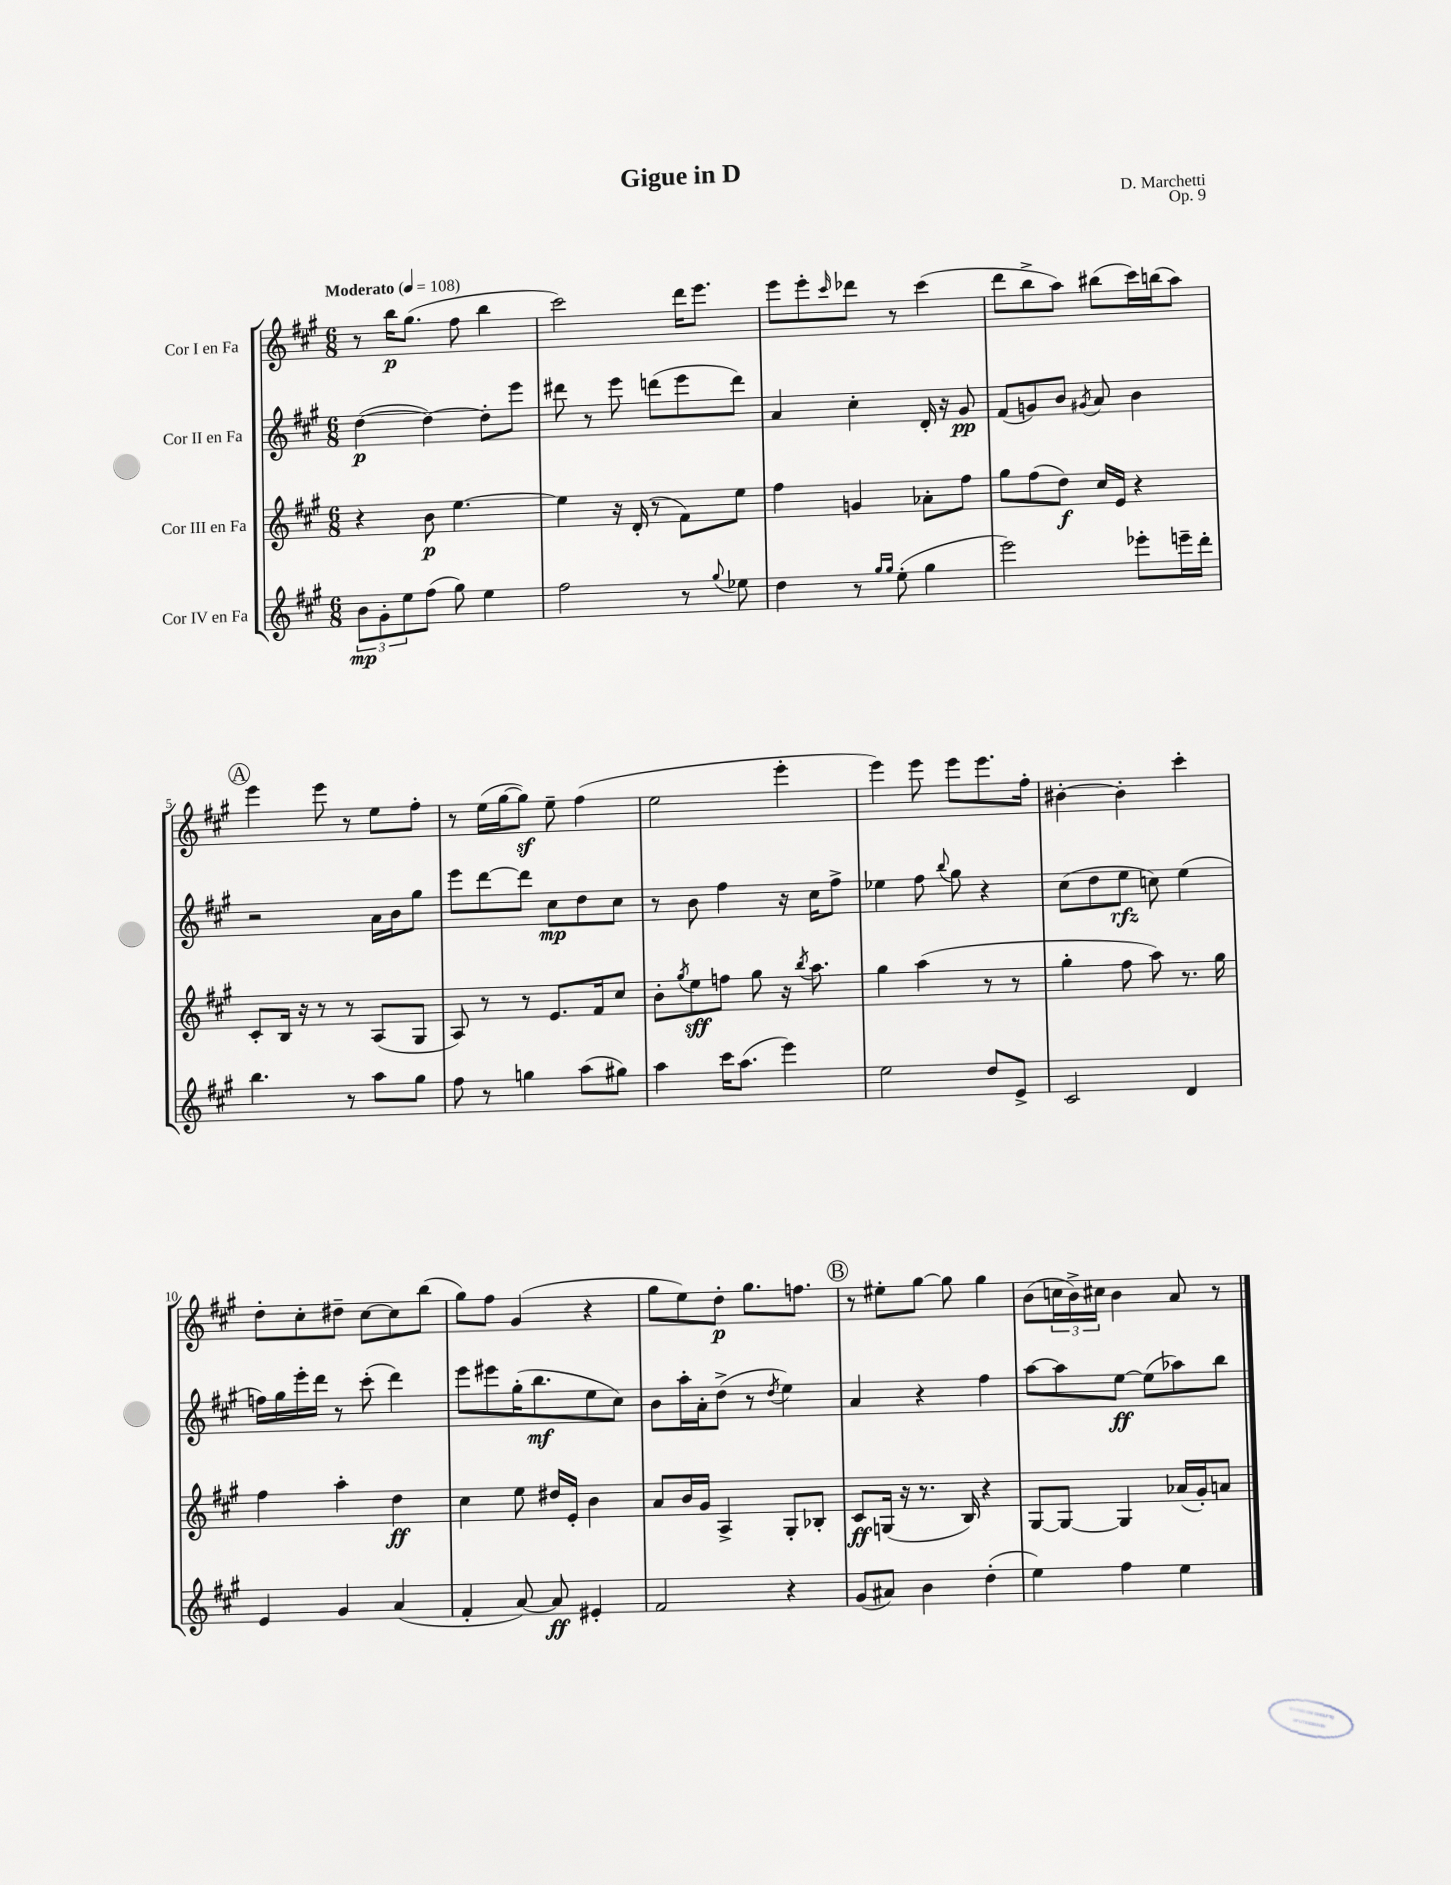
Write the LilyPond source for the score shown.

\header { title = "Gigue in D" composer = "D. Marchetti" opus = "Op. 9" }
<<
\new StaffGroup <<
\new Staff = "s0" \with { instrumentName = "Cor I en Fa" } {
    \clef treble \key a \major \numericTimeSignature \time 6/8 \tempo "Moderato" 4 = 108
    r8 b''16\p gis''8.( fis''8 b''4 |
    cis'''2) d'''16 e'''8. |
    e'''8 e'''8-. \grace { cis'''16 } des'''8 r8 cis'''4( |
    d'''8 b''8-> a''8) bis''8( cis'''16) b''16( a''8) |
    \mark \markup { \circle "A" } e'''4 e'''8 r8 e''8 fis''8-. |
    r8 e''16( gis''16~ gis''8\sf) e''8-- fis''4( |
    e''2 e'''4-. |
    e'''4) e'''8 e'''8 e'''8. fis''16-. |
    bis'4~-. bis'4-. cis'''4-. |
    d''8-. cis''8-. dis''8-- cis''8~ cis''8 b''8( |
    gis''8) fis''8 gis'4( r4 |
    gis''8 e''8) d''8-.\p gis''8. f''8. |
    \mark \markup { \circle "B" } r8 eis''8-. gis''8~ gis''8 gis''4 |
    b'8( \tuplet 3/2 { c''16 b'16->) cis''16 } b'4 a'8 r8 \bar "|." |
}
\new Staff = "s1" \with { instrumentName = "Cor II en Fa" } {
    \clef treble \key a \major \numericTimeSignature \time 6/8
    d''4~\p( d''4~) d''8-. e'''8 |
    dis'''8 r8 e'''8 d'''8( e'''8 d'''8) |
    a'4 cis''4-. d'16-. r16 gis'8\pp |
    fis'8( g'8) b'8 \acciaccatura { gis'8 } a'8 b'4 |
    \mark \markup { \circle "A" } r2 a'16 b'16 gis''8 |
    e'''8 d'''8~ d'''8 cis''8\mp d''8 cis''8 |
    r8 b'8 fis''4 r16 cis''16 fis''8-> |
    ees''4 fis''8 \appoggiatura { b''8 } gis''8 r4 |
    cis''8( d''8 e''8\rfz c''8) e''4( |
    f''16) gis''16 e'''16-. d'''16 r8 cis'''8-.( d'''4) |
    e'''8 eis'''8 gis''16-.( b''8.\mf e''8 cis''8) |
    b'8 a''16-. a'16-. d''8->( r8 \acciaccatura { d''8 } e''4) |
    \mark \markup { \circle "B" } a'4 r4 fis''4 |
    a''8~ a''8 e''8~\ff e''8( aes''8) b''8 \bar "|." |
}
\new Staff = "s2" \with { instrumentName = "Cor III en Fa" } {
    \clef treble \key a \major \numericTimeSignature \time 6/8
    r4 b'8\p e''4.~ |
    e''4 r16 d'16-.( r8 fis'8) e''8 |
    fis''4 g'4 aes'8-. fis''8 |
    gis''8 fis''8( d''8\f) cis''16 e'16 r4 |
    \mark \markup { \circle "A" } cis'8-. b16 r16 r8 r8 a8( gis8 |
    a8) r8 r8 e'8. fis'16 cis''8 |
    b'8-. \acciaccatura { gis''8 } e''8\sff f''8 gis''8 r16 \acciaccatura { b''8 } a''8. |
    gis''4 a''4( r8 r8 |
    gis''4-. fis''8 a''8) r8. gis''16 |
    fis''4 a''4-. d''4\ff |
    cis''4 e''8 dis''16 e'16-. b'4 |
    a'8 b'16 gis'16 a4-> gis8-. bes8-. |
    \mark \markup { \circle "B" } cis'8\ff g16( r16 r8. b16) r4 |
    gis8~ gis8~ gis4 aes'16( gis'16-.) a'8 \bar "|." |
}
\new Staff = "s3" \with { instrumentName = "Cor IV en Fa" } {
    \clef treble \key a \major \numericTimeSignature \time 6/8
    \tuplet 3/2 { b'8\mp gis'8-. e''8 } fis''8( gis''8) e''4 |
    fis''2 r8 \appoggiatura { gis''8 } ees''8 |
    d''4 r8 \grace { gis''16 gis''16 } e''8-.( gis''4 |
    e'''2) ees'''8-. e'''16-- d'''16-. |
    \mark \markup { \circle "A" } b''4. r8 a''8 gis''8 |
    fis''8 r8 g''4 a''8( gis''8) |
    a''4 cis'''16 a''8.( e'''4) |
    e''2 d''8 e'8-> |
    cis'2 d'4 |
    e'4 gis'4 a'4( |
    fis'4-. a'8~) a'8\ff eis'4-. |
    fis'2 r4 |
    \mark \markup { \circle "B" } gis'8( ais'8) b'4 d''4-.( |
    e''4) fis''4 e''4 \bar "|." |
}
>>
>>
